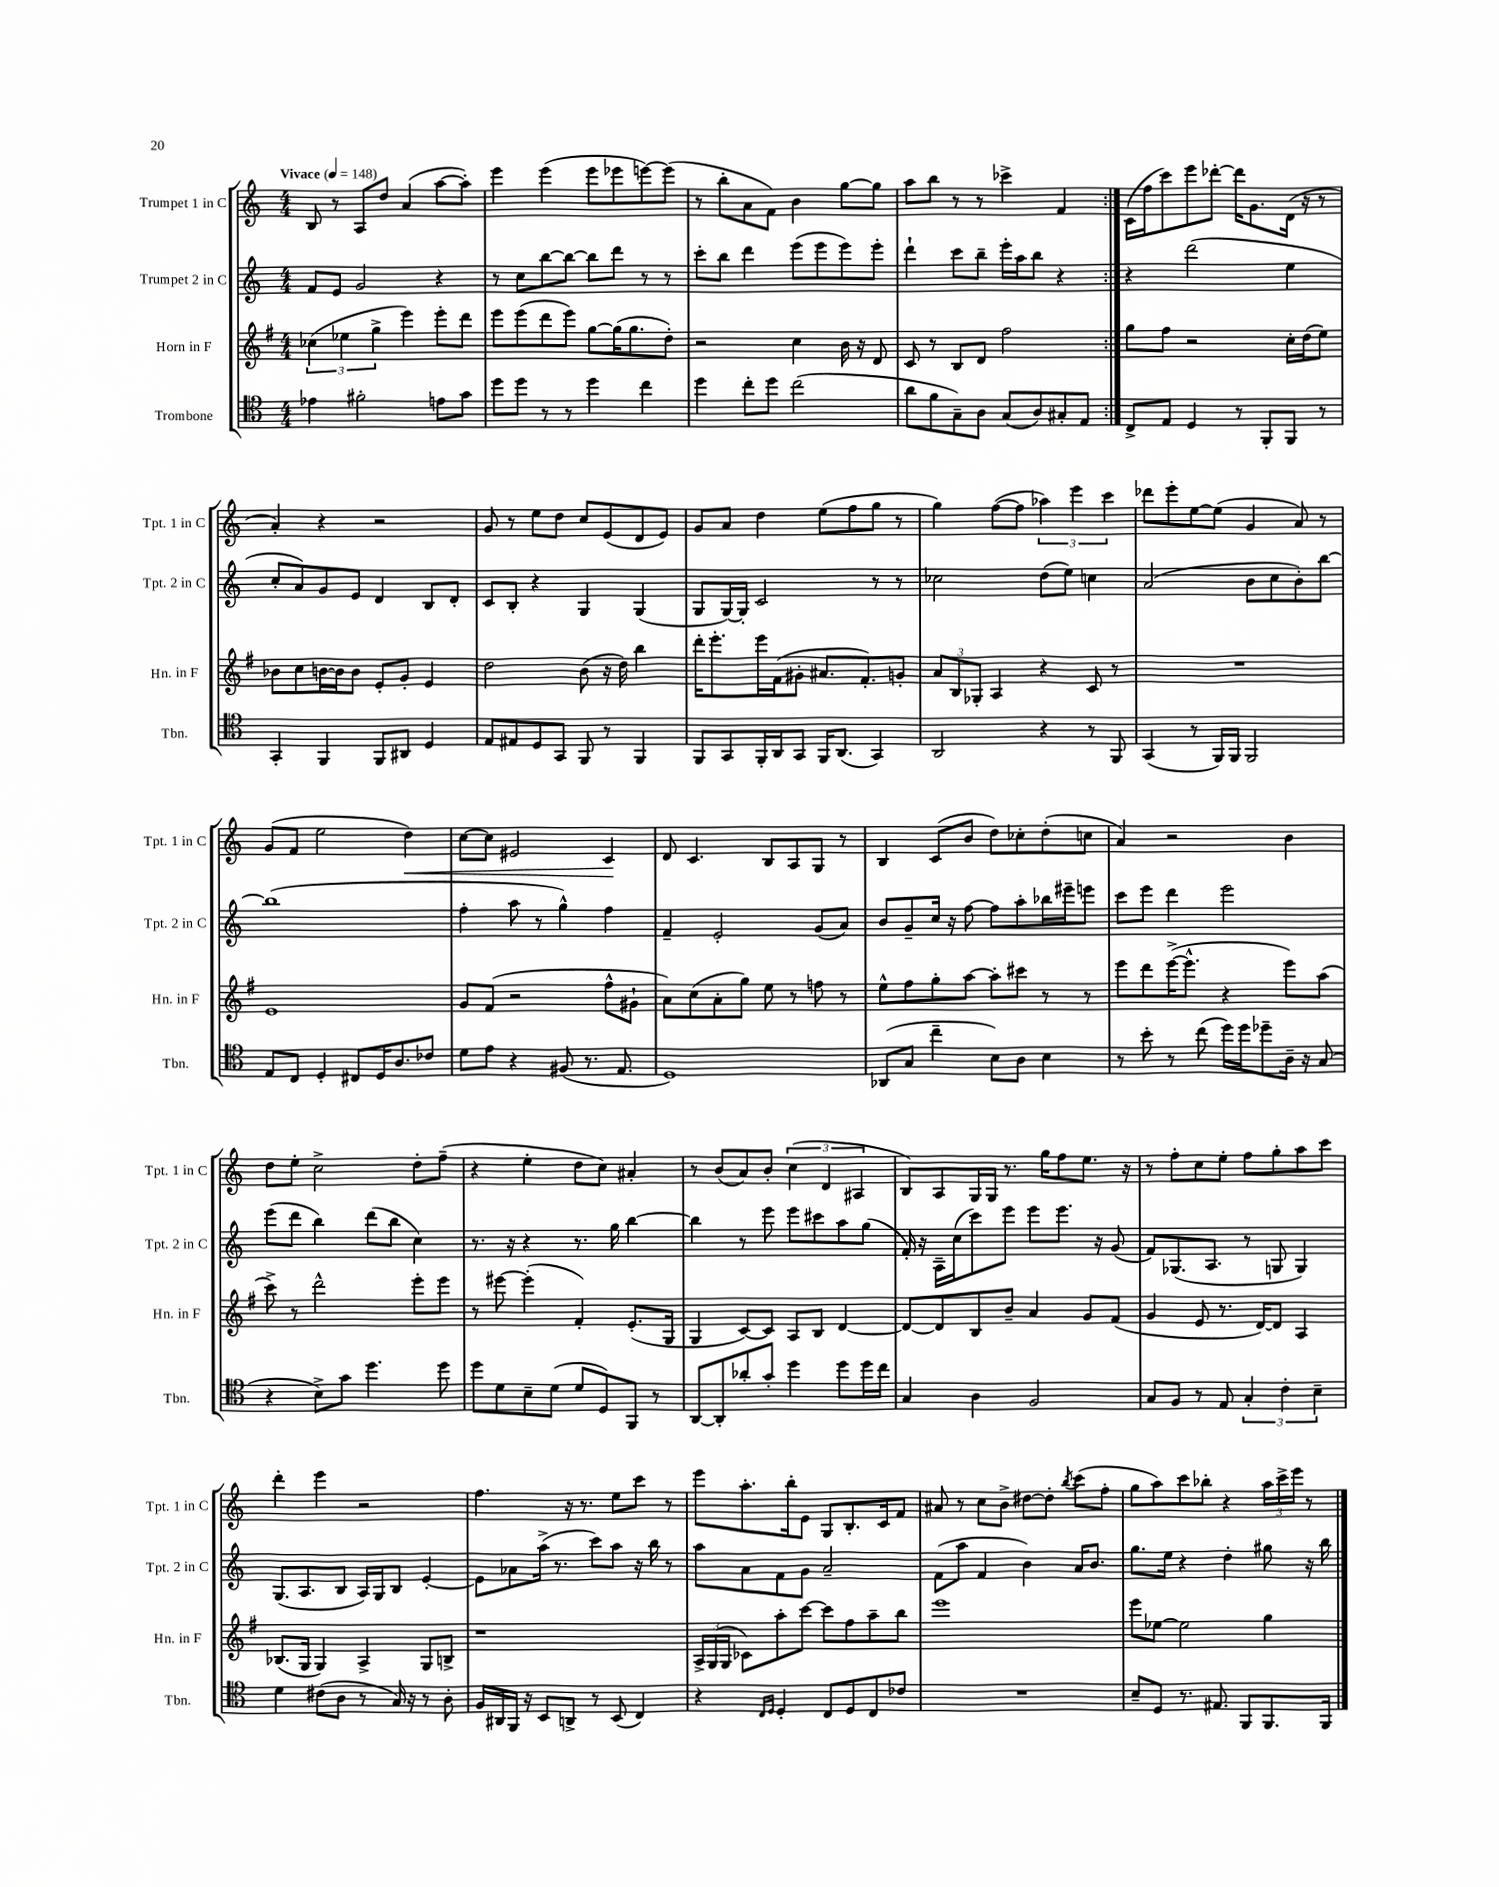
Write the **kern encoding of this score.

**kern	**kern	**kern	**kern
*staff4	*staff3	*staff2	*staff1
*clefC4	*clefG2	*clefG2	*clefG2
*k[]	*k[f#]	*k[]	*k[]
*M4/4	*M4/4	*M4/4	*M4/4
*MM148	*MM148	*MM148	*MM148
4e-	(6cc-	8f	8B
.	.	8e	8r
.	6ee-	.	.
2f#'	.	2g	8A
.	6gg^	.	.
.	.	.	8dd
.	4eee)	.	(4a
8e	8eee'	4r	[8aa
8g	8ddd	.	8aa'])
=	=	=	=
8dd	8eee	8r	4eee
8dd	(8eee	8cc	.
8r	8ddd	[8bb	(4eee
8r	8eee)	8bb_	.
4dd	[8gg	8bb]	8eee
.	(16gg]	8ddd	8eee-
.	8.gg	.	.
4cc	.	8r	[8eee)
.	8dd')	8r	(8eee]
=	=	=	=
4dd	2r	8ccc'	8r
.	.	8bb	8bb'
8cc'	.	4ddd	8a
8dd	.	.	8f)
(2cc	4cc	(8eee	4b
.	.	8eee	.
.	16b	8eee)	[8gg
.	16r	.	.
.	8d	8eee'	8gg]
=	=	=	=
8a	8c	4ddd`	8aa
8f	8r	.	8bb
8G~)	8B	8ccc	8r
8A	8d	8bb~	8r
(8G	2ff#	16eee'	4ccc-^
.	.	16aa	.
8A)	.	8bb	.
8G#'	.	4r	4f
8E	.	.	.
=:|!	=:|!	=:|!	=:|!
8C^	8gg	4r	(16c
.	.	.	16ff
8E	8ff#	.	8ccc)
4D	2r	(2ddd	8eee
.	.	.	[8ddd-'
8r	.	.	16ddd-]
.	.	.	8.g
8FF'	.	.	.
8FF	16cc'	4ee	(16d
.	(16dd	.	16r
8r	8ee)	.	8r
=	=	=	=
4GG'	8b-	8cc'	4a')
.	8cc	8a)	.
4FF	[16b	8g	4r
.	16b]	.	.
.	8b	8e	.
8FF	8e'	4d	2r
8AA#	8g'	.	.
4D	4e	8B	.
.	.	8d'	.
=	=	=	=
8E	2dd	8c	8g
8E#	.	8B'	8r
8D	.	4r	8ee
8GG	.	.	8dd
8FF	(8b	4G	8cc
8r	16r	.	(8e
.	16dd)	.	.
4FF	4bb	(4G	8d
.	.	.	8e)
=	=	=	=
8FF	16ddd'	8G	8g
.	8.eee'	.	.
8GG	.	[16G)	8a
.	.	16G']	.
16FF'	16eee	2c	4dd
16AA	(16f#	.	.
8GG	8g#'	.	.
16FF	8.a#	.	(8ee
(8.AA	.	.	.
.	.	.	8ff
.	8.f#')	.	.
4GG)	.	8r	8gg
.	8g'	8r	8r
=	=	=	=
2AA	12a	2cc-	4gg)
.	12B	.	.
.	12G-'	.	.
.	4A	.	([8ff
.	.	.	8ff]
4r	4r	(8dd	6aa-)
.	.	8ee)	.
.	.	.	6eee
8r	8c	4cc	.
.	.	.	6ccc
8FF	8r	.	.
=	=	=	=
(4GG	1r	(2a	8ddd-
.	.	.	8eee'
8r	.	.	[8ee
16FF)	.	.	(8ee]
16FF	.	.	.
2FF	.	8b	4g
.	.	8cc	.
.	.	8b')	8a)
.	.	[8bb	8r
=	=	=	=
8E	1e	(1bb]	(8g
8C	.	.	8f
4D'	.	.	2ee
8C#	.	.	.
16D	.	.	.
8.A	.	.	.
.	.	.	4dd)
8c-	.	.	.
=	=	=	=
8d	8g	4ff'	[8cc
8e	(8f#	.	8cc]
4r	2r	8aa	2e#
.	.	8r	.
(8F#	.	4gg^^)	.
8.r	.	.	.
.	8ff#^^	4ff	4c
8.E	.	.	.
.	8g#`	.	.
=	=	=	=
1D)	8a)	4f~	8d
.	(8cc	.	4.c
.	8a'	2e'	.
.	8gg)	.	.
.	8ee	.	8B
.	8r	.	8A
.	8ff	(8g	8G
.	8r	8a)	8r
=	=	=	=
(8AA-	8ee^^	8b	4B
8G	8ff#	8g~	.
4cc~	8gg'	16cc	(8c
.	.	16r	.
.	[8aa	[8ff	8b
8B)	8aa']	8ff]	8dd)
8A	8ccc#	8aa'	8cc-'
4B	8r	16bb-	(8dd'
.	.	16eee#~	.
.	8r	8eee	8cc
=	=	=	=
8r	8eee	8ccc	4a)
8b'	8ddd	8eee	.
8r	([16eee^	4ddd	2r
.	8.eee^^]	.	.
(8cc	.	.	.
16dd)	4r	2eee	.
16dd	.	.	.
8dd-~	.	.	.
16A~	8eee)	.	4b
16r	.	.	.
(8G	(8aa	.	.
=	=	=	=
4r	8ccc^)	(8eee	8dd
.	8r	8ddd	8ee'
8B^)	2ddd^^	4bb)	2cc^
8g	.	.	.
4.dd	.	(8ddd	.
.	.	8bb	.
.	8eee'	4cc)	8dd'
8dd	8eee	.	(8ff~
=	=	=	=
8dd	8r	8.r	4r
8d	[8eee#	.	.
.	.	16r	.
8B~	(4eee#']	4r	4ee'
(8d	.	.	.
8d	4f#')	8.r	8dd
8D)	.	.	8cc)
.	.	16gg	.
8FF	(8.e'	[4bb	4a#'
8r	.	.	.
.	16G	.	.
=	=	=	=
[8AA	4G	4bb]	8r
8AA']	.	.	(8b
8a-'	[8c)	8r	8a)
8g'	8c]	8eee	8b'
4dd	8A	8eee	(6cc
.	8B	8ccc#	.
.	.	.	6d
8dd	[4d	8aa	.
.	.	.	6A#
16dd	.	(8gg	.
16cc	.	.	.
=	=	=	=
4G	8d_	16f')	8B)
.	.	16r	.
.	8d]	16A~	8A
.	.	(16cc	.
4A	8B	8ccc)	16G
.	.	.	16G
.	8b~	8eee	8.r
2F	4a	8eee	.
.	.	.	16gg
.	.	8.eee	8ff
.	8g	.	8.ee
.	.	16r	.
.	(8f#	(8g	.
.	.	.	16r
=	=	=	=
8G	4g	8f)	8r
8F	.	(8.G-	8ff'
8r	8e	.	8cc
.	.	8.A	.
8E	8.r	.	8ee'
6G'	.	8r	8ff
.	[16d)	.	.
.	8d]	8G	8gg'
6c'	.	.	.
.	4A	4G)	8aa
6B~	.	.	.
.	.	.	8ccc
=	=	=	=
4d	(8.B-	(8.G	4ddd'
.	16G	8.A	.
(8c#	4G)	.	4eee
8A	.	8B	.
8r	4A^	16A)	2r
.	.	16G	.
16G)	.	8B	.
16r	.	.	.
8r	8G	[4e'	.
8A'	8B^	.	.
=	=	=	=
16F	1r	8e]	4.ff
16AA#	.	.	.
16FF	.	8a-	.
16r	.	.	.
8BB	.	(16aa^	.
.	.	8.r	.
8AA^	.	.	16r
.	.	.	8.r
8r	.	8ccc)	.
(8BB	.	8aa	8ee
4C)	.	16r	8ccc
.	.	16bb	.
.	.	8r	8r
=	=	=	=
4r	24A^	8aa	8eee
.	(24G	.	.
.	24G	.	.
.	8c-)	8a	8.aa'
16qqC	.	.	.
16qqD	.	.	.
4D'	8aa'	8f	.
.	.	.	16bb'
.	[8ccc	8g	8e
8C	8ccc]	2a~	8G
8D	8ff#	.	8.B'
8C	8aa~	.	.
.	.	.	16c
8c-	8bb	.	8f
=	=	=	=
1r	1eee	(8f	8a#
.	.	8aa	8r
.	.	4f	8cc
.	.	.	8b^
.	.	4b)	[8dd#
.	.	.	8dd#']
.	.	.	8qbb
.	.	16a	(8ccc
.	.	8.b	.
.	.	.	8ff'
=	=	=	=
8B~	8eee	8.gg	8gg
8D	[8ee-	.	8aa)
.	.	16ee	.
8.r	2ee-]	4r	8ccc
.	.	.	8bb-'
8.E#	.	.	.
.	.	4dd'	4r
8FF	.	.	.
8.FF	4gg	8gg#	24aa
.	.	.	24ccc^
.	.	.	24eee
.	.	16r	8r
16FF	.	16bb	.
==	==	==	==
*-	*-	*-	*-
